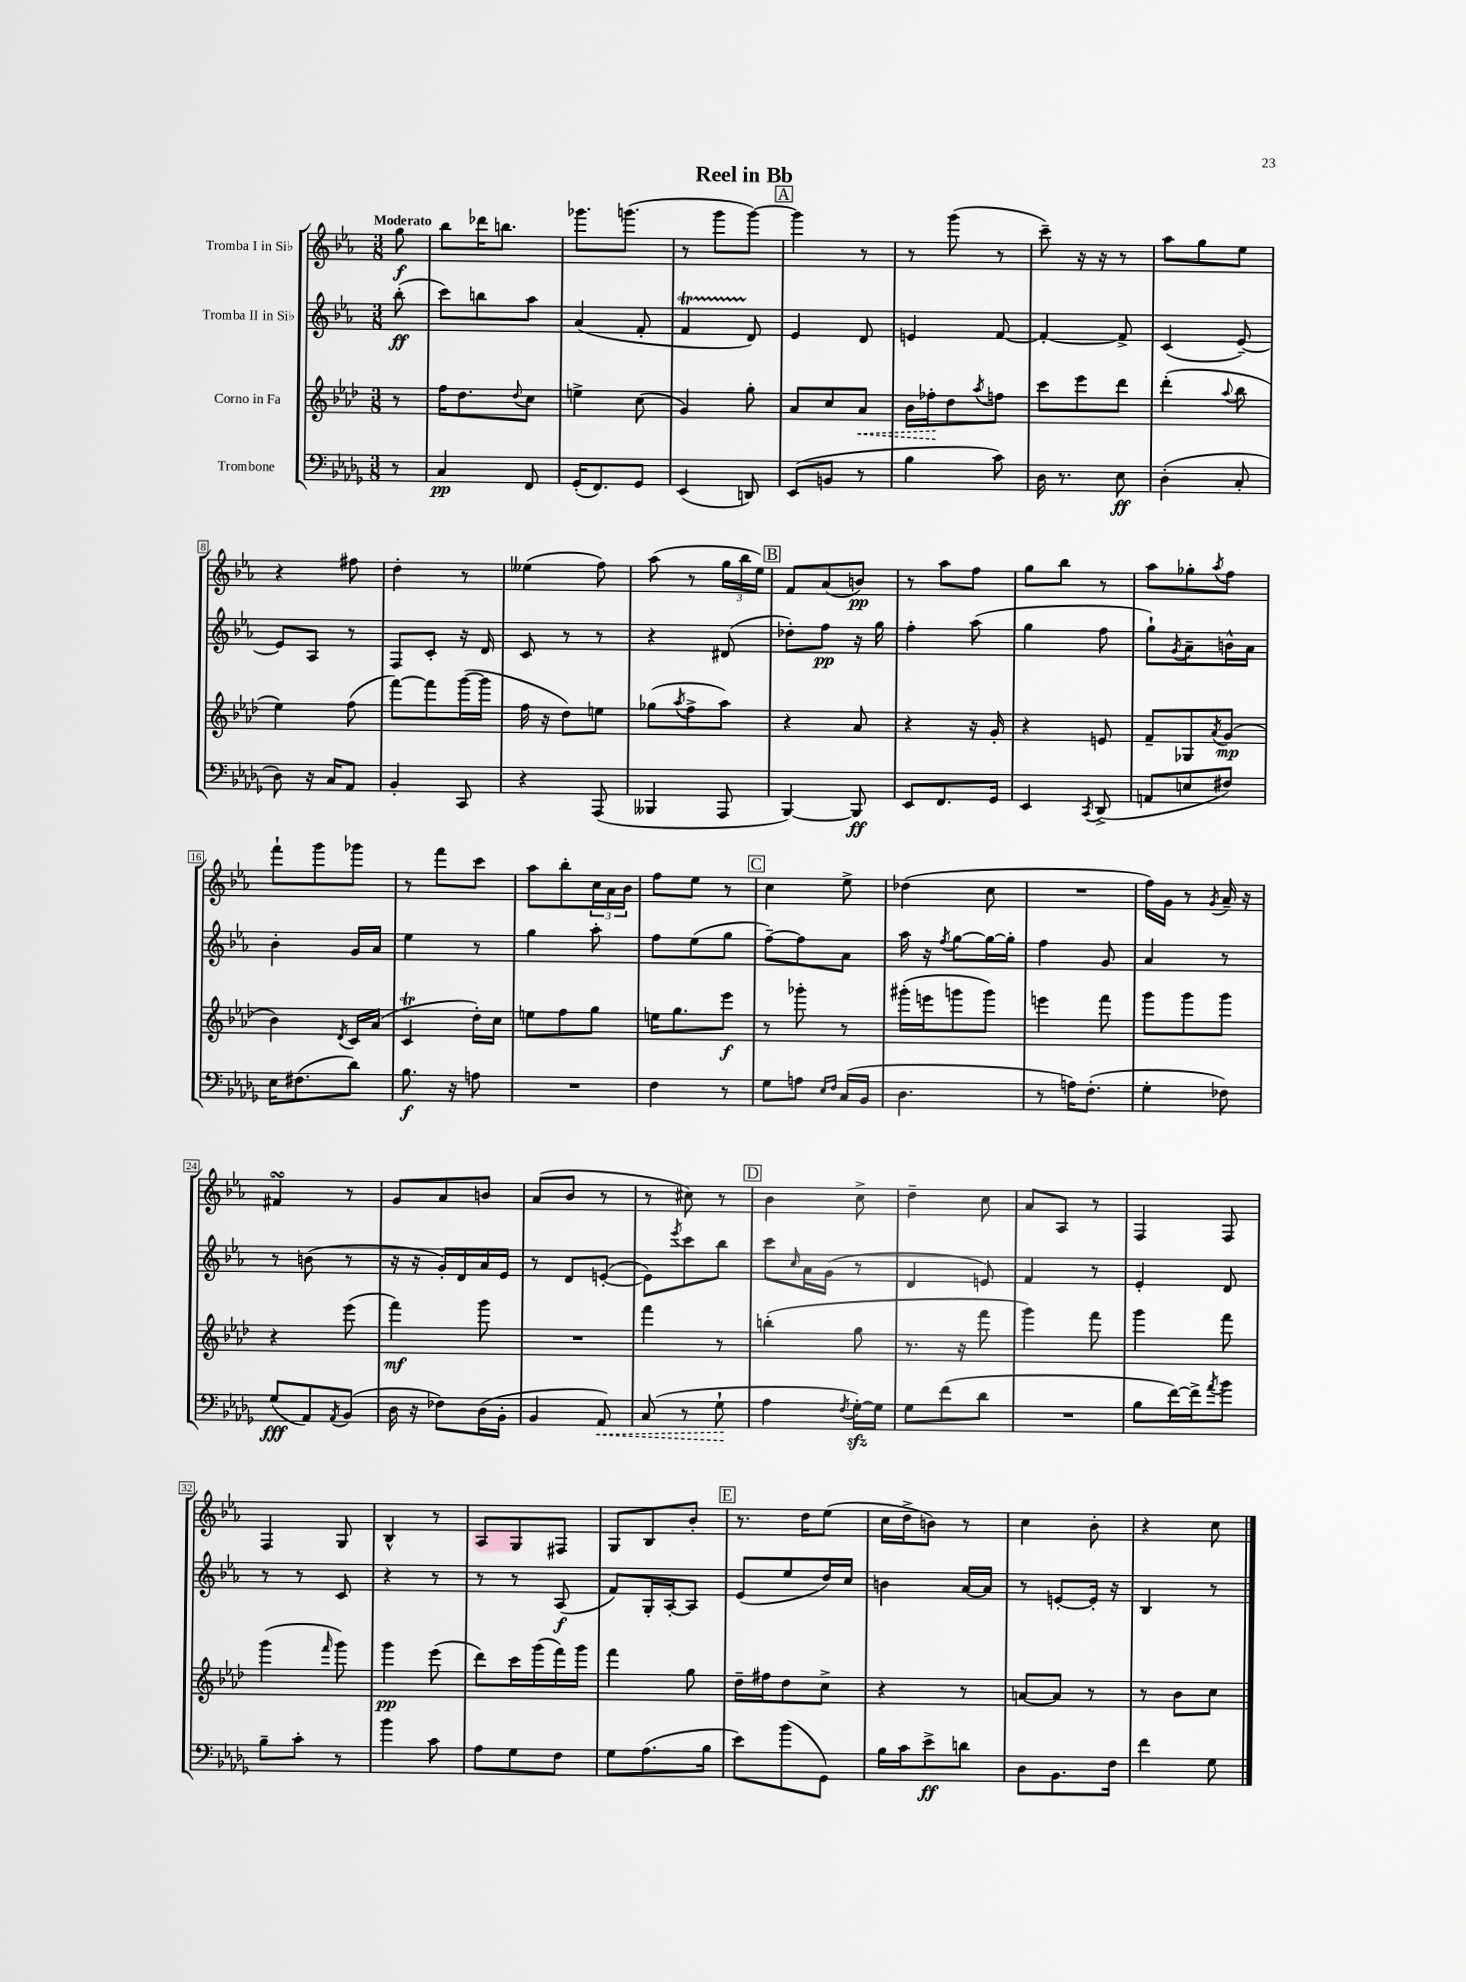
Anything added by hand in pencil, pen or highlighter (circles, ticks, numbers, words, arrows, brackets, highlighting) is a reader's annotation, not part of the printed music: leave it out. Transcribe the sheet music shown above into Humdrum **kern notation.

**kern	**kern	**kern	**kern
*staff4	*staff3	*staff2	*staff1
*clefF4	*clefG2	*clefG2	*clefG2
*k[b-e-a-d-g-]	*k[b-e-a-d-]	*k[b-e-a-]	*k[b-e-a-]
*M3/8	*M3/8	*M3/8	*M3/8
8r	8r	(8bb-'\	8gg\
=	=	=	=
4C/	16ff\LK	8ccc\L)	8bb-\L
.	8.dd-\	.	.
.	.	8bb\	16ddd-\K
.	.	.	8.bb\J
.	8qqdd-/	.	.
8FF/	8cc\J	8aa-\J	.
=	=	=	=
(16GG-'/LK	4ee^\	(4a-/	8.ggg-\L
8.FF/)	.	.	.
.	.	.	(8.ggg\J
8GG-/J	(8cc\	8f'/	.
=	=	=	=
(4EE-/	4g/)	4f/	8r
.	.	.	8ggg\L
8DD/)	8gg'\	8d/)	[8ggg\J)
=	=	=	=
(8EE-/L	8a-/L	4e-/	4ggg\]
8BB/J	8cc/	.	.
8r	8a-/J	8d/	8r
=	=	=	=
4B-\	16b-\LL	4e/	8r
.	16ff-'\J	.	.
.	8dd-\	.	(8ggg\
.	8qaa-/	.	.
8c\)	8ff\J	[8f/	8r
=	=	=	=
16D-\	8ccc\L	4f'/_	8ccc~\)
8.r	.	.	.
.	8eee-\	.	16r
.	.	.	16r
8E-\	8ddd-\J	8f^/]	8r
=	=	=	=
(4D-'\	(4ddd-'\	(4c/	8aa-\L
.	.	.	8gg\
.	8qqaa-/	.	.
8C'/	8bb-\	[8e-~/)	8ee-\J
=	=	=	=
8D-\)	4ee-\)	8e-/]L	4r
16r	.	8A-/J	.
16C/LK	.	.	.
8AA-/J	(8ff\	8r	8ff#\
=	=	=	=
4BB-'/	[8fff\L)	8F/L	4dd'\
.	8fff\]	8c'/J	.
8CC/	([16ggg\L	16r	8r
.	16ggg\]JJ	16d/	.
=	=	=	=
4r	16ff\	8c/	(4ee--\
.	16r	.	.
.	8dd-\L)	8r	.
(8AAA-/	8ee\J	8r	8ff\)
=	=	=	=
4BBB--/	(8gg-\L	4r	(8aa-\
.	8qaa-/	.	.
.	8ff^\	.	8r
8AAA-/	8aa-\J)	(8d#/	24gg\LL
.	.	.	24bb-\
.	.	.	24ee-\JJ)
=	=	=	=
[4BBB-/)	4r	8dd-'\L)	8f/L
.	.	8ff\J	(8a-/
8BBB-/]	8a-/	16r	8b/J)
.	.	16gg\	.
=	=	=	=
8EE-/L	4r	4ff'\	8r
8.FF/	.	.	8aa-\L
.	16r	(8aa-\	8ff\J
16GG-/Jk	16g'/	.	.
=	=	=	=
4EE-/	4r	4gg\	8gg\L
.	.	.	8bb-\J
8qCC/	.	.	.
(8DD-^/	8e/	8ff\	8r
=	=	=	=
8AA/L	8f~/L	8gg`\L)	8aa-\L
.	.	8qg/	.
8E/	8G-/	8a-~\	8gg-'\
.	8qa-/	.	8qaa-/
8F#/J)	(8g/J	16b^^\L	8ff\J
.	.	16a-\JJ	.
=	=	=	=
16E-\LK	4b-\)	4b-'\	8fff`\L
(8.F#\	.	.	.
.	.	.	8ggg\
.	8qd-/	.	.
8d-\J)	16c/LL	16g/LL	8ggg-\J
.	(16a-/JJ	16a-/JJ	.
=	=	=	=
8.B-\	4c/	4ee-\	8r
.	.	.	8fff\L
16r	.	.	.
8A\	16dd-'\LL)	8r	8ccc\J
.	16cc\JJ	.	.
=	=	=	=
4.r	8ee\L	4gg\	8aa-\L
.	8ff\	.	8bb-'\
.	8gg\J	8aa-'\	24cc\L
.	.	.	24a-\
.	.	.	24b-\JJ
=	=	=	=
4F\	16ee\LK	8ff\L	8ff\L
.	8.gg\	.	.
.	.	(8ee-\	8ee-\J
8r	8eee-\J	8gg\J	8r
=	=	=	=
8G-\L	8r	[8ff~\L)	4cc\
8A\J	8ggg-'\	8ff\]	.
16qqE-/LL	.	.	.
16qqF/JJ	.	.	.
(16C/LL	8r	8a-\J	8ee-^\
16BB-/JJ	.	.	.
=	=	=	=
4.D-\	(16ggg#'\LL	16aa-\	(4dd-\
.	16eee\J	16r	.
.	.	8qff/	.
.	8ggg\	[8gg\L	.
.	8ggg\J)	16gg\_L	8cc\
.	.	16gg'\]JJ	.
=	=	=	=
8r	4eee\	4ff\	4.r
16A\LK)	.	.	.
(8.F'\J	.	.	.
.	8fff\	8g/	.
=	=	=	=
4G-'\	8ggg\L	4a-/	16ff\LL)
.	.	.	16g\JJ
.	8ggg\	.	8r
.	.	.	8qg/
8F-\)	8ggg\J	8r	16a-~/
.	.	.	16r
=	=	=	=
(8G-/L	4r	8r	4f#/
8AA-/)	.	(8b\	.
8qAA-/	.	.	.
(8BB-/J	(8eee-\	8r	8r
=	=	=	=
16D-\	4fff\)	16r	8g/L
16r	.	16r	.
8F-\L)	.	16g'/LL)	8a-/
.	.	16d/	.
(16D-\L	8ggg\	16a-/	8b/J
16BB-'\JJ	.	16e-/JJ	.
=	=	=	=
4BB-/	4.r	8r	(8a-/L
.	.	8d/L	8b-/J
8AA-/)	.	([8e'/J	8r
=	=	=	=
(8C/	4fff\	8e\]L)	8r
.	.	8qeee-/	.
8r	.	8ccc\	8cc#\)
8G-`\	8r	8bb-\J	8r
=	=	=	=
4A-\	(4bb'\	8ccc\L	4b-\
.	.	16qqcc/	.
.	.	16a-\L	.
.	.	(16g\JJ	.
8qF/	.	.	.
[16G-'\LL)	8gg\	8r	8cc^\
16G-\]JJ	.	.	.
=	=	=	=
8G-\L	8.r	4d/	4dd~\
(8f\	.	.	.
.	16r	.	.
8d-\J	8fff\	8e/)	8cc\
=	=	=	=
4.r	4ggg\)	4f/	8a-/L
.	.	.	8A-/J
.	8fff\	8r	8r
=	=	=	=
8B-\L	4ggg\	4e-'/	4F/
[16f\L)	.	.	.
16f^\]J	.	.	.
8qa-/	.	.	.
8b-\J	8fff\	8d/	8F/
=	=	=	=
8B-~\L	(4ggg\	8r	4F/
8c'\J	.	8r	.
.	16qqfff/	.	.
8r	8ggg\)	8c/	8G/
=	=	=	=
4b-\	4ggg\	4r	4B-^^/
8c\	(8eee-\	8r	8r
=	=	=	=
8A-\L	8ddd-\L)	8r	8A-/L
8G-\	16ccc\L	8r	8G/
.	(16ggg\	.	.
8F\J	16fff\)	(8A-/	8F#/J
.	16ggg\JJ	.	.
=	=	=	=
8G-\L	4fff\	8f/L)	8G/L
(8.A-\	.	16G'/L	8B-/
.	.	[16A-'/J	.
.	8gg\	8A-/]J	8b-'/J
16B-\Jk	.	.	.
=	=	=	=
8e-\L)	16dd-~\LL	(8e-/L	8.r
.	16ff#\J	.	.
(8b-\	8dd-\	8ee-/	.
.	.	.	16dd\LK
8GG-\J)	8cc^\J	16dd/L)	(8ee-\J
.	.	16cc/JJ	.
=	=	=	=
16B-\LL	4r	4b\	16cc\LL
16c\J	.	.	16dd^\J
8e-^\	.	.	8b\J)
8d\J	8r	[16a-/LL	8r
.	.	16a-/]JJ	.
=	=	=	=
8D-\L	[8a/L	8r	4cc\
8.BB-\	8a/]J	[8e'/L	.
.	8r	16e'/]Jk	8b-'\
16F\Jk	.	16r	.
=	=	=	=
4f\	8r	4B-/	4r
.	8b-\L	.	.
8G-\	8cc\J	8r	8cc\
==	==	==	==
*-	*-	*-	*-
